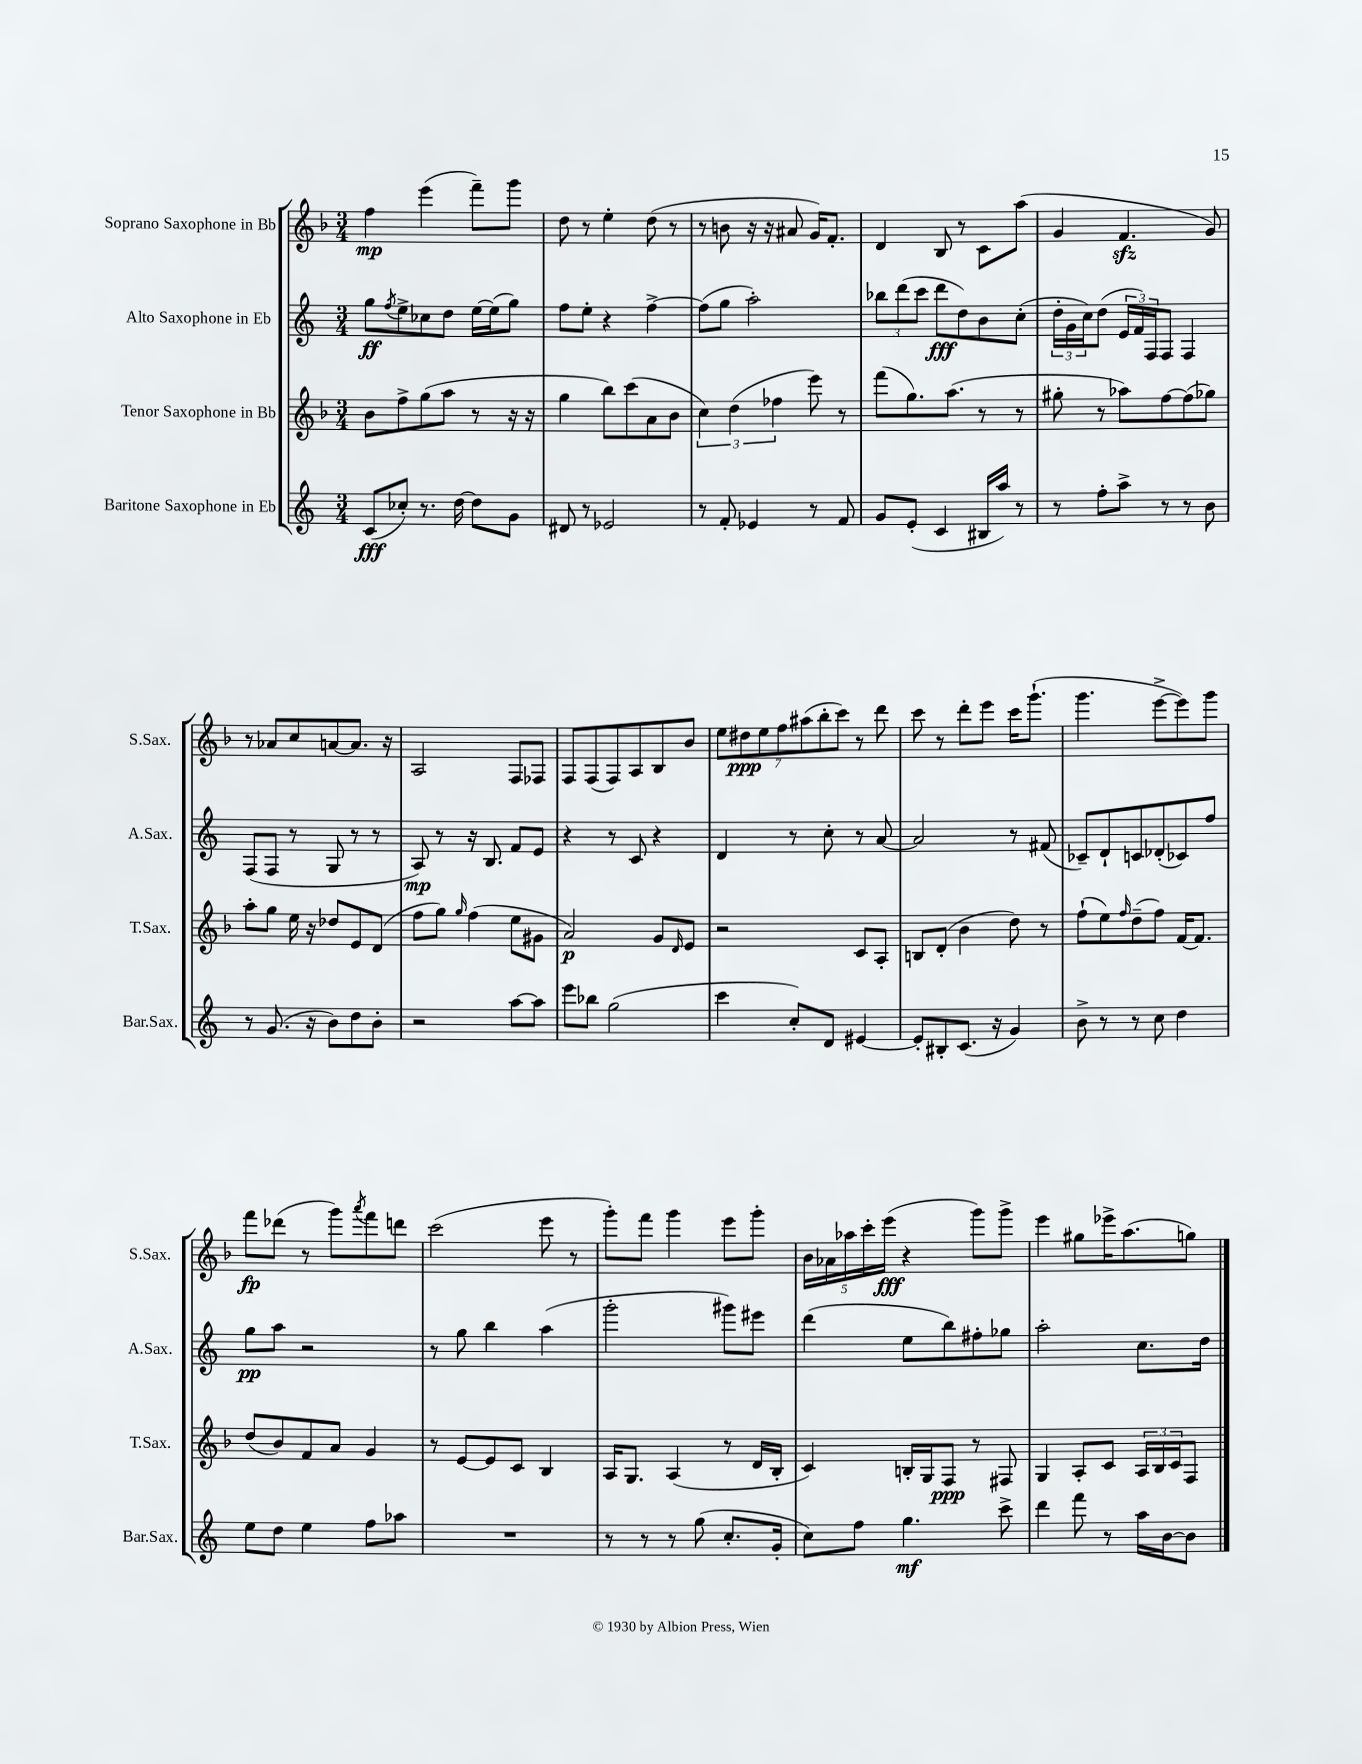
<<
\new StaffGroup <<
\new Staff = "s0" \with { instrumentName = "Soprano Saxophone in Bb" shortInstrumentName = "S.Sax." } {
    \clef treble \key f \major \numericTimeSignature \time 3/4
    f''4\mp e'''4( f'''8--) g'''8 |
    d''8 r8 e''4-. d''8( r8 |
    r8 b'8 r16 r16 ais'8 g'16) f'8.-. |
    d'4 bes8 r8 c'8 a''8( |
    g'4 f'4.\sfz g'8) |
    r8 aes'8 c''8 a'8~ a'8. r16 |
    a2 f8 fes8 |
    f8 f8( f8) a8 bes8 bes'8 |
    \tuplet 7/4 { e''8 dis''8\ppp e''8 f''8 ais''8( bes''8-. c'''8) } r8 d'''8 |
    c'''8 r8 d'''8-. e'''8 c'''16 g'''8.-!( |
    g'''4. e'''8~-> e'''8) g'''8 |
    f'''8\fp des'''8( r8 g'''8) \acciaccatura { a'''8 } f'''8 d'''8 |
    c'''2( e'''8 r8 |
    g'''8-.) f'''8 g'''4 e'''8 g'''8-. |
    \tuplet 5/4 { bes'16 aes'16 aes''16 c'''16-. e'''16\fff( } r4 g'''8) g'''8-> |
    e'''4 gis''8 ees'''16-> a''8.( g''8) \bar "|." |
}
\new Staff = "s1" \with { instrumentName = "Alto Saxophone in Eb" shortInstrumentName = "A.Sax." } {
    \clef treble \key c \major \numericTimeSignature \time 3/4
    g''8\ff \acciaccatura { f''8 } e''8-> ces''8 d''8 e''16~ e''16( g''8) |
    f''8 e''8-. r4 f''4~-> |
    f''8( g''8 a''2-.) |
    \tuplet 3/2 { bes''8 d'''8( c'''8 } d'''8\fff d''8) b'8 c''8-.( |
    \tuplet 3/2 { d''16-. g'16 c''16) } d''8( \tuplet 3/2 { e'16 f'16) f16 } f8 f4 |
    f8( f8 r8 g8 r8 r8 |
    a8\mp) r8 r16 b8. f'8 e'8 |
    r4 r8 c'8 r4 |
    d'4 r8 c''8-. r8 a'8~ |
    a'2 r8 fis'8( |
    ces'8--) d'8-! c'8 des'8-.( ces'8) f''8 |
    g''8\pp a''8 r2 |
    r8 g''8 b''4 a''4( |
    g'''2-. gis'''8) eis'''8 |
    d'''4( e''8 b''8) fis''8-. ges''8 |
    a''2-. c''8. d''16 \bar "|." |
}
\new Staff = "s2" \with { instrumentName = "Tenor Saxophone in Bb" shortInstrumentName = "T.Sax." } {
    \clef treble \key f \major \numericTimeSignature \time 3/4
    bes'8 f''8-> g''8( a''8 r8 r16 r16 |
    g''4 bes''8) c'''8( a'8 bes'8 |
    \tuplet 3/2 { c''4) d''4( fes''4 } e'''8) r8 |
    f'''8( g''8.) a''8.( r8 r8 |
    gis''8-. r8 aes''8) f''8~ f''8( ges''8) |
    a''8-. g''8 e''16 r16 des''8 e'8 d'8( |
    f''8 g''8) \grace { g''16 } f''4( e''8 gis'8 |
    a'2\p) g'8 \grace { d'16 } e'8 |
    r2 c'8 a8-. |
    b8 d'8-.( bes'4 d''8) r8 |
    f''8-!( e''8) \grace { f''16 } d''8--( f''8) f'16~ f'8. |
    d''8( bes'8) f'8 a'8 g'4 |
    r8 e'8~ e'8 c'8 bes4 |
    a16 g8. a4( r8 d'16 bes16-. |
    c'4) b16-. g16 f8\ppp r8 fis8 |
    g4 a8-. c'8 \tuplet 3/2 { a16 bes16 c'16 } f8 \bar "|." |
}
\new Staff = "s3" \with { instrumentName = "Baritone Saxophone in Eb" shortInstrumentName = "Bar.Sax." } {
    \clef treble \key c \major \numericTimeSignature \time 3/4
    c'8\fff( ces''8-.) r8. d''16~ d''8 g'8 |
    dis'8 r8 ees'2 |
    r8 f'8-. ees'4 r8 f'8 |
    g'8 e'8-.( c'4 bis16 a''16) r8 |
    r8 f''8-. a''8-> r8 r8 b'8 |
    r8 g'8.( r16 b'8) d''8 b'8-. |
    r2 a''8~ a''8 |
    e'''8 bes''8 g''2( |
    c'''4 c''8-.) d'8 eis'4~ |
    eis'8-. bis8-. c'8.( r16 g'4) |
    b'8-> r8 r8 c''8 d''4 |
    e''8 d''8 e''4 f''8 aes''8 |
    R2. |
    r8 r8 r8 g''8( c''8.-. g'16-. |
    c''8) f''8 g''4.\mf c'''8-> |
    d'''4 f'''8 r8 a''16 b'16~ b'8 \bar "|." |
}
>>
>>
\layout { \context { \Score \remove "Bar_number_engraver" } }
